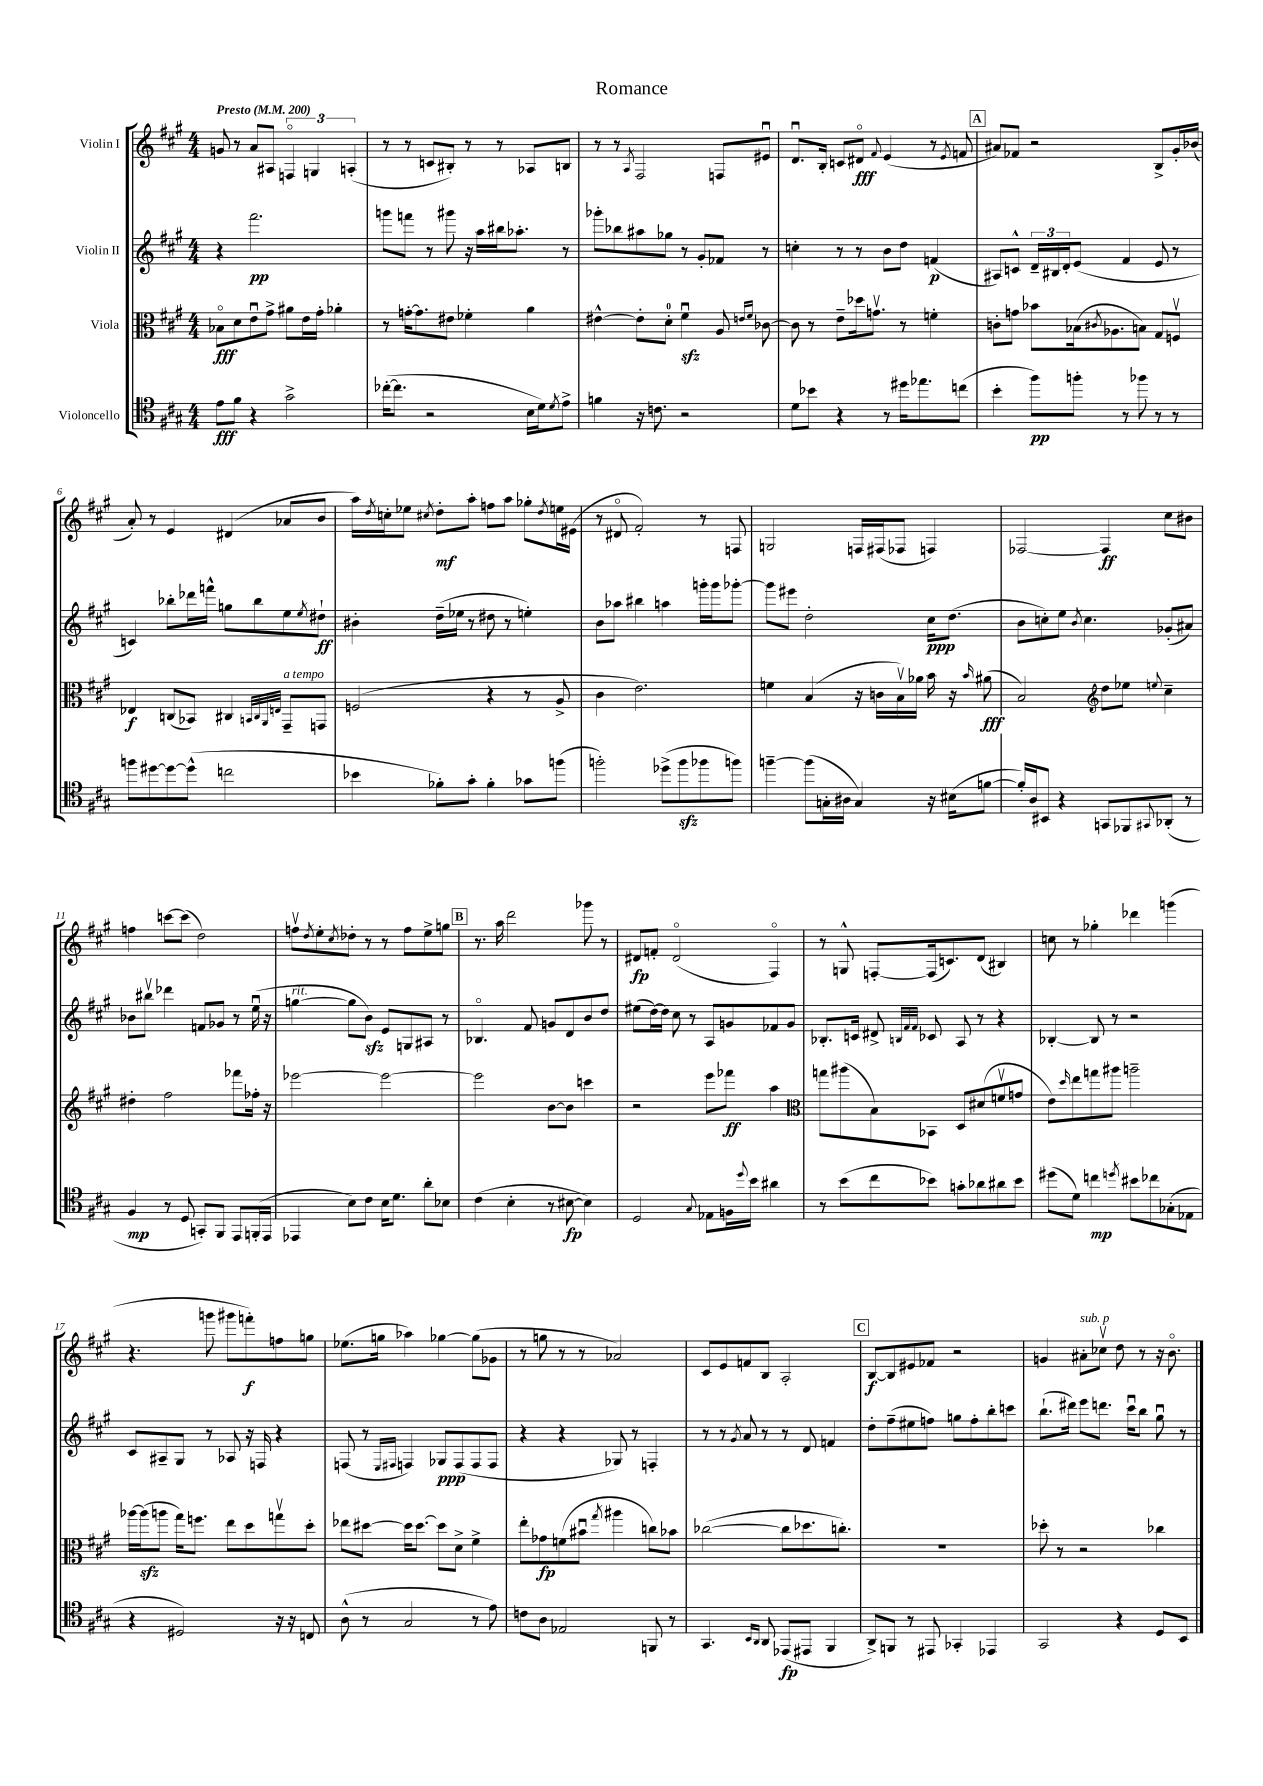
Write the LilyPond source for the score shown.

\header { title = "Romance" }
<<
\new StaffGroup <<
\new Staff = "s0" \with { instrumentName = "Violin I" } {
    \clef treble \key a \major \numericTimeSignature \time 4/4 \tempo "Presto" 4 = 200
    g'8 r8 a'8 ais8 \tuplet 3/2 { f4\flageolet g4 a4-.( } |
    r8 r8 c'8 bis8-.) r8 r8 aes8 b8 |
    r8 r8 \acciaccatura { a8 } fis2 f8 eis'8\downbow |
    d'8.\downbow b16-. c'8 dis'8\flageolet\fff \appoggiatura { fis'8 } e'4( r8 \acciaccatura { e'8 } f'8 |
    \mark \markup { \box "A" } ais'8) fes'8 r2 b8-> gis'16-. bes'16( |
    a'8-.) r8 e'4 dis'4( aes'8 b'8 |
    a''16) \acciaccatura { d''8 } c''16-. ees''8 \acciaccatura { cis''8 } d''8-.\mf a''8-. f''8 a''8 ges''8-. \acciaccatura { d''8 } e''16 eis'16( |
    r8 dis'8\flageolet fis'2-.) r8 f8 |
    g2 f16 fis16( fes8 f4) |
    fes2~ fes4\ff cis''8 bis'8 |
    f''4 c'''8~ c'''8( d''2) |
    f''8\upbow \acciaccatura { d''8 } e''8-. \acciaccatura { cis''8 } des''8-. r8 r8 f''8 e''8-> g''8 |
    \mark \markup { \box "B" } r8. a''16 d'''2 ges'''8 r8 |
    dis'8\fp f'8-. dis'2\flageolet( fis4\flageolet) |
    r8 g8-^ f8~-. f16( c'8.) d'8( bis4) |
    c''8 r8 ges''4-. des'''4 g'''4( |
    r4. g'''8 gis'''8 f'''8-.\f) f''8 g''8 |
    ees''8.( g''16 aes''4) ges''4~ ges''8( ges'8 |
    r8 g''8 r8 r8 aes'2) |
    cis'8 e'8 f'8 b8 a2-. |
    \mark \markup { \box "C" } b8~\f b8 eis'8 fes'8 r2 |
    g'4 ais'8-.^\markup { \italic "sub. p" } ces''8\upbow d''8 r8 r16 b'8.\flageolet \bar "|." |
}
\new Staff = "s1" \with { instrumentName = "Violin II" } {
    \clef treble \key a \major \numericTimeSignature \time 4/4
    r4 fis'''2.\pp |
    g'''8 f'''8 r8 gis'''8 r16 a''16 bis''16 aes''8.-. r8 |
    ges'''8-. bes''8 ais''8 ges''8 r8 gis'8-. fes'8 r8 |
    c''4-. r8 r8 b'8 d''8 f'4\p( |
    \mark \markup { \box "A" } ais8) c'8-^ \tuplet 3/2 { d'16-- bis16 d'16-. } e'8( fis'4 e'8 r8 |
    c'4) bes''8-. des'''16 f'''16-^ g''8 bes''8 e''8 \acciaccatura { e''8 } dis''8-!\ff |
    bis'4-. d''16--( ees''16 r8 dis''8 r8 e''4-.) |
    b'8 aes''8 bis''4 a''4 g'''16-. g'''16 ges'''8~-. |
    ges'''8 eis'''8 d''2-. cis''16\ppp d''8.( |
    b'8 c''8-.) e''8 \acciaccatura { b'8 } c''4. ges'8-.( ais'8) |
    bes'8 bis''8\upbow des'''4 f'8 ges'8 r8 e''16\downbow( r16 |
    g''4~^\markup { \italic "rit." } g''8 b'8\sfz) e'8 g8 ais8 r8 |
    \mark \markup { \box "B" } bes4.\flageolet fis'8 g'8 d'8 b'8 d''8 |
    eis''8( d''16~) d''16 cis''8 r8 a8 g'8 fes'8 g'8 |
    bes8.-. c'16 dis'8-> \grace { b32 fis'32 fis'32 } ces'8 a8 r8 r4 |
    bes4~-. bes8 r8 r2 |
    cis'8 ais8-- gis8 r8 aes8 r16 f16 r4 |
    f8( r8 \grace { e16 fis16 } f4) ges8\ppp f8( f8 f8 |
    r4 r4 ges8) r8 f4-. |
    r8 r8 \acciaccatura { gis'8 } a'8 r8 r8 d'8 f'4 |
    \mark \markup { \box "C" } d''8-. fis''8--( eis''8 f''8) g''8 f''8-. b''8-. c'''8 |
    b''8.-!( dis'''16) e'''8 d'''8. cis'''16\downbow b''8 gis''8\downbow r8 \bar "|." |
}
\new Staff = "s2" \with { instrumentName = "Viola" } {
    \clef alto \key a \major \numericTimeSignature \time 4/4
    bes8\flageolet\fff d'8 e'8\downbow gis'8-> ais'8 e'16 gis'16-. aes'4-. |
    r8 g'16~-. g'8. eis'8 fes'4-. a'4 |
    eis'4~-^ eis'8-. d'8-0-. fis'4\downbow\sfz a8 \grace { e'16 fis'16 } ces'8~ |
    ces'8 r8 e'8-- des''16 g'8.\upbow r8 f'4-. |
    \mark \markup { \box "A" } c'8-. g'8 bes'8 bes16( \acciaccatura { cis'8 } aes8. b8) gis8 f8\upbow |
    ees4\f c8( bes,8) cis4 \grace { b,32 cis32 a,32 e32 } gis,8--^\markup { \italic "a tempo" } g,8 |
    f2( r4 r8 a8-> |
    cis'4 e'2.) |
    f'4 b4( r16 c'16 b16\upbow) aes'16 b'16 r16 \grace { b'16 } ais'8\fff( |
    b2) \clef treble d''8 ees''8 \appoggiatura { e''8 } cis''4-- |
    dis''4-. fis''2 fes'''8 fes''16-. r16 |
    ees'''2~ ees'''2~ |
    \mark \markup { \box "B" } ees'''2 b'8~ b'8 c'''4 |
    r2 e'''8 fes'''8\ff a''4 |
    \clef alto g''8 ais''8( b8) bes,8 d8 dis'8( f'8\upbow g'8 |
    e'8) \grace { d''16 } e''8 g''8 ais''8 a''2-- |
    aes''16~ aes''16\sfz( a''8 gis''16) f''8. e''8 d''8 g''8\upbow d''8-. |
    ees''8 dis''8~ dis''16 dis''8.~ dis''8 d'8-> fis'4-> |
    e''8-. ges'8\fp f'8( bis'8\downbow \acciaccatura { gis''8 } ais''4 c''8) bes'8 |
    ces''2~( ces''8 des''8. c''8.-.) |
    \mark \markup { \box "C" } R1 |
    des''8-. r8 r2 ces''4 \bar "|." |
}
\new Staff = "s3" \with { instrumentName = "Violoncello" } {
    \clef tenor \key a \major \numericTimeSignature \time 4/4
    e'8\fff fis'8 r4 gis'2-> |
    ces''16~-.( ces''8. r2 b16 d'16) \acciaccatura { d'8 } e'8-> |
    f'4 r16 c'8. r2 |
    d'8 bes'8 r4 r8 dis''16 ees''8. c''8( |
    \mark \markup { \box "A" } b'4-. fis''8\pp) f''8-. r8 fes''8 r8 r8 |
    f''8 dis''8~ dis''8~ dis''8-^( c''2 |
    bes'4 fes'8-.) gis'8-. fes'4-. ges'8 f''8( |
    f''2-.) des''8->( f''8\sfz fes''8 f''8) |
    f''4~-- f''8( g16-. ais16 g4) r16 bis16( f'8~ |
    f'16-.) a16 bis,8 r4 g,8 fes,8 \appoggiatura { gis,8 } aes,8-.( r8 |
    fis4\mp r8 d8 g,8-.) fis,8 e,8 f,16-.( e,16 |
    ees,4 b8) cis'8 b16 d'8. a'8-. bes8 |
    \mark \markup { \box "B" } cis'4( b4-. r8 bis8~\fp bis4) |
    d2 \appoggiatura { gis8 } ees8 f16 \appoggiatura { d''8 } b'16 ais'4 |
    r8 b'8( cis''8 bes'8) g'8-. aes'8 ais'8 bes'8 |
    dis''8( d'8) c''4\mp \acciaccatura { d''8 } bis'8 ces''8 ges8-.( ees8 |
    r4 dis2) r16 r16 c8 |
    a8-^( r8 gis2 r8 e'8) |
    c'8 a8 ees2 f,8 r8 |
    gis,4. \grace { b,16 a,16 } a,8 ees,8\fp( eis,8 fis,4 |
    \mark \markup { \box "C" } a,8->) f,8 r8 eis,8 ges,4-. ees,4 |
    gis,2 r4 d8 b,8 \bar "|." |
}
>>
>>
